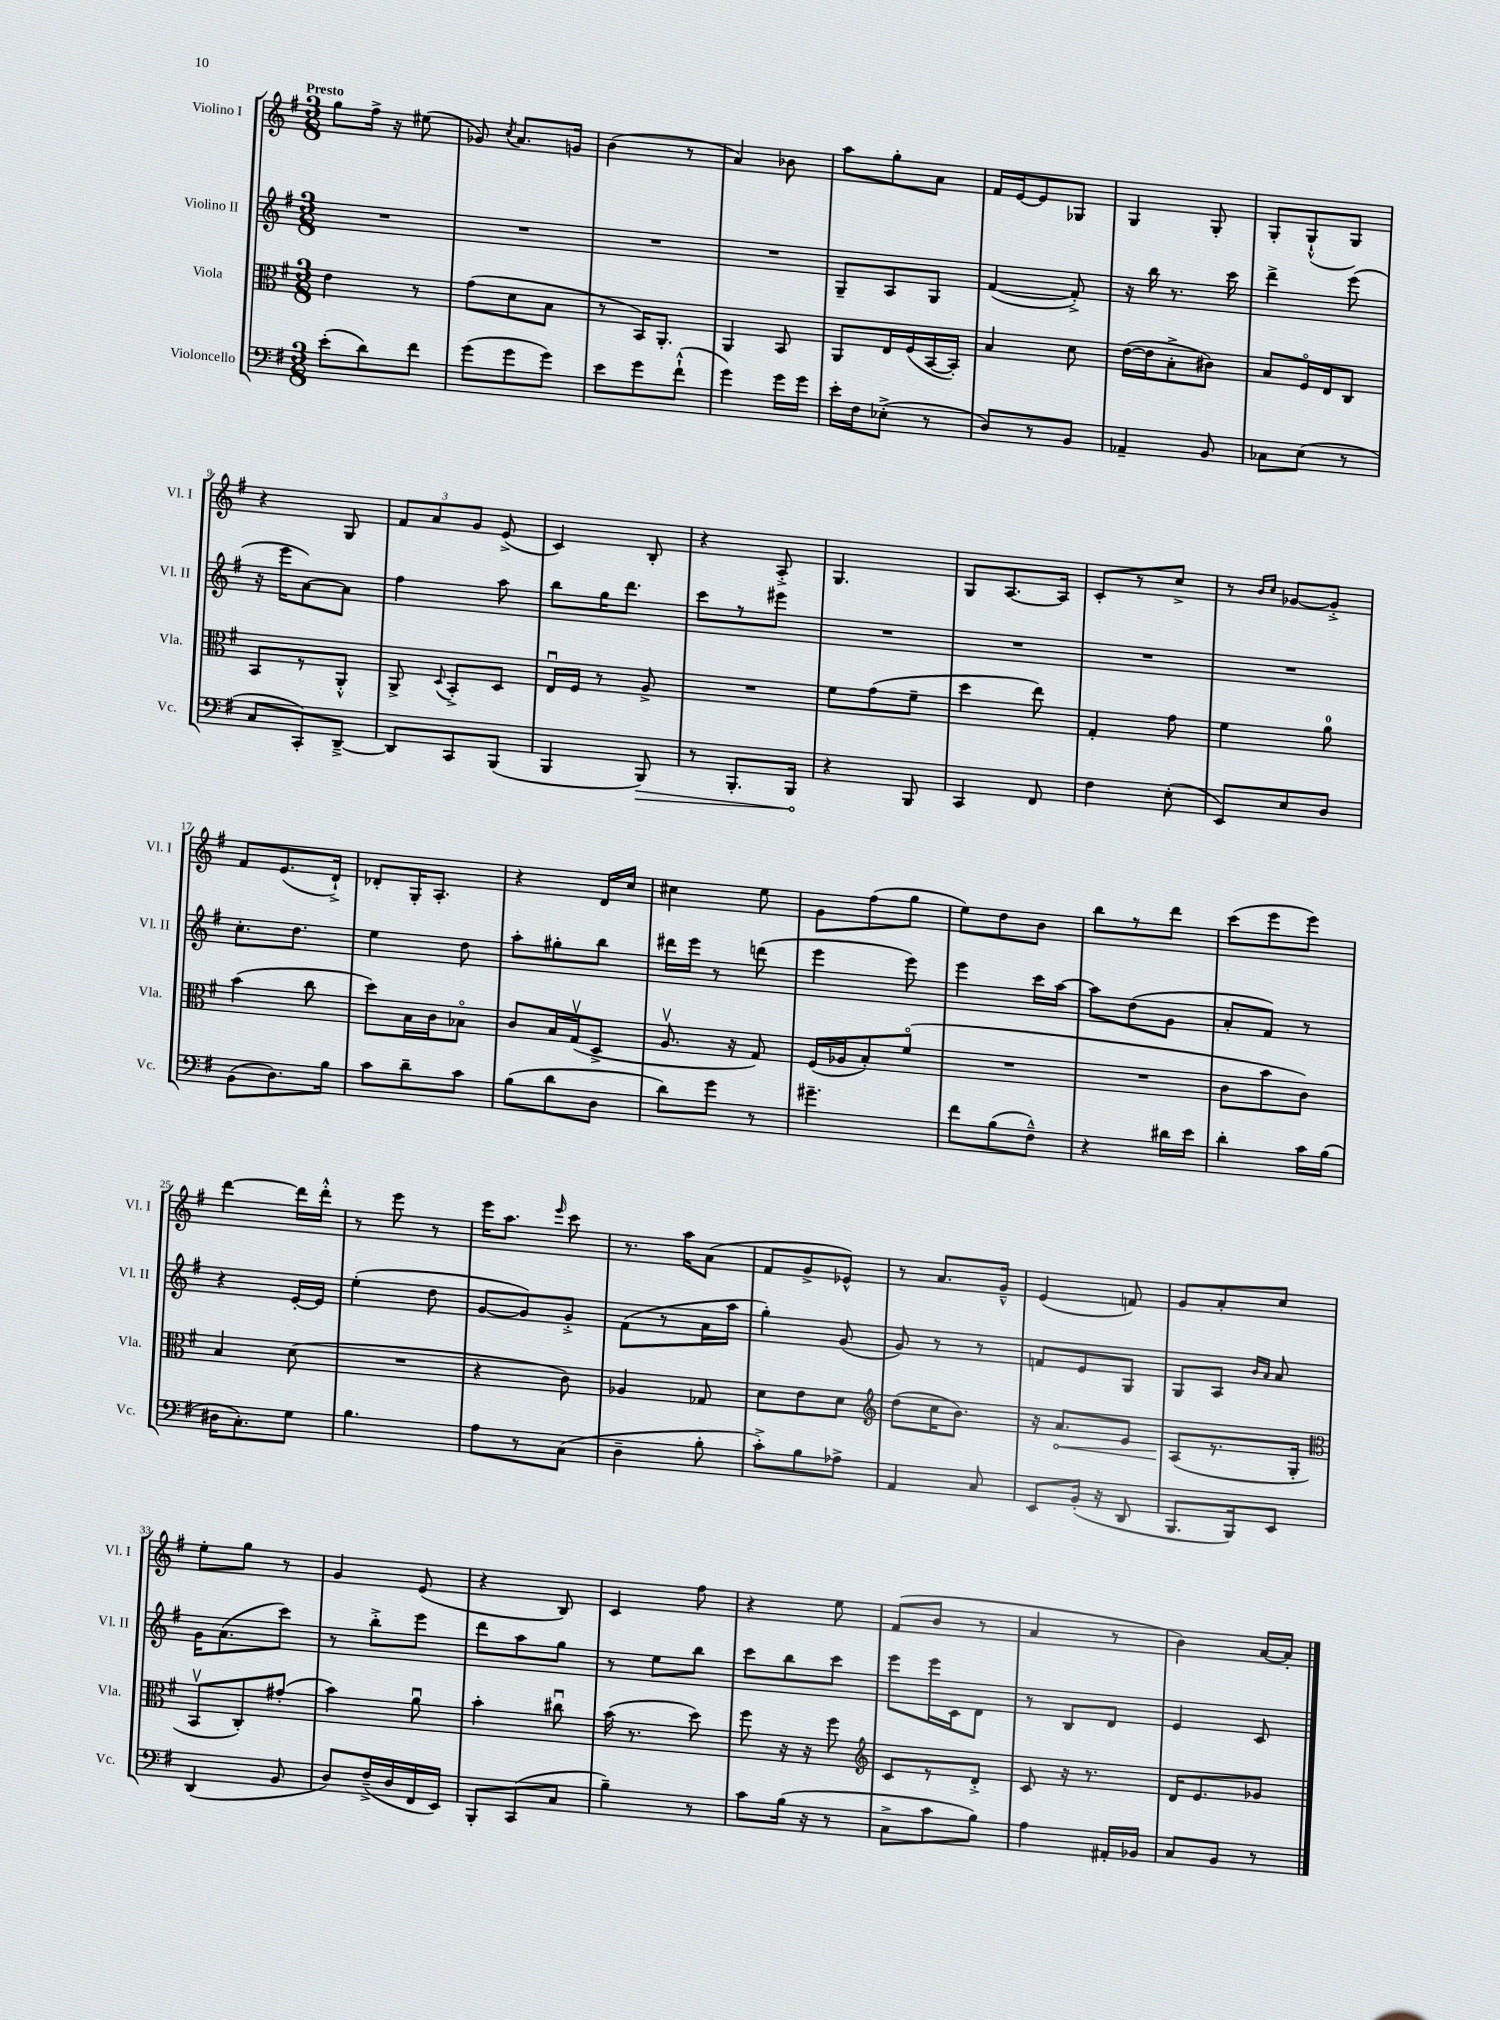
<<
\new StaffGroup <<
\new Staff = "s0" \with { instrumentName = "Violino I" shortInstrumentName = "Vl. I" } {
    \clef treble \key g \major \numericTimeSignature \time 3/8 \tempo "Presto"
    \autoBeamOff g''8[ fis''16]-> r16 eis''8( |
    ges'8) \acciaccatura { c''8 } a'8.[ g'16] |
    b'4( r8 |
    a'4) bes'8 |
    a''8[ g''8-. a'8] |
    fis'16[ e'16~ e'8 ges8] |
    g4 g8-. |
    g8[-. g8-!-^( g8]) |
    r4 g8 |
    \tuplet 3/2 { fis'8[ a'8 g'8] } e'8->( |
    c'4) b8-. |
    r4 a8-.-> |
    g4. |
    g8[ a8.~ a16] |
    c'8[-. r8 c''8]-> |
    r8 \grace { b'16[ c''16] } ges'8[~ ges'8]-.-> |
    fis'8[ e'8.( d'16]-!->) |
    des'8[-. g16-. a8.]-. |
    r4 d'16[ c''16] |
    cis''4 e''8 |
    g'8[ fis''8( g''8] |
    e''8[) d''8 b'8] |
    b''8[ r8 d'''8] |
    c'''8[( e'''8 e'''8]) |
    d'''4~ d'''16[ d'''16]-.-^ |
    r8 e'''8 r8 |
    e'''16[ a''8.] \grace { e'''16 } c'''8 |
    r8. a''16[ a'8]( |
    fis'8[ g'8-> ees'8]-^) |
    r8 a'8.[ g'16]---^ |
    e'4( f'8) |
    g'8[ a'8-. c''8] |
    e''8[-. g''8] r8 |
    g'4 e'8( |
    r4 b8) |
    c'4 fis''8 |
    r4 e''8 |
    fis'8[( b'8] r8 |
    a'4 r8 |
    b'4) a'16[~ a'16]-. \bar "|." |
}
\new Staff = "s1" \with { instrumentName = "Violino II" shortInstrumentName = "Vl. II" } {
    \clef treble \key g \major \numericTimeSignature \time 3/8
    \autoBeamOff R4. |
    R4. |
    R4. |
    R4. |
    g8[-- a8 g8] |
    fis'4~( fis'8-.->) |
    r16 b''16 r8. c'''16 |
    d'''4-> e'''8( |
    r16 e'''16[ a'8~) a'8] |
    fis''4 a''8 |
    b''8[ g''16 d'''8.] |
    c'''8[ r8 eis'''8] |
    R4. |
    R4. |
    R4. |
    R4. |
    c''8.[-. d''8.] |
    e''4 d''8 |
    a''8[-. gis''8-. b''8] |
    dis'''16[ e'''16] r8 d'''8( |
    e'''4 e'''8) |
    e'''4 c'''16[ a''16]~ |
    a''8[ d''8( g'8] |
    a'8[-. fis'8]) r8 |
    r4 e'16[~-. e'16] |
    e''4-.( d''8 |
    g'8[~ g'8) g'8]-.-> |
    fis'8[( r8 a'16 a''16] |
    g''4-.) g'8( |
    g'8) r8 r8 |
    f'8[ e'8 g8] |
    g8[ a8] \grace { b'16[ a'16] } a'8 |
    g'16[ a'8.( c'''8]) |
    r8 b''8[-.-> e'''8] |
    d'''8[ a''8 g''8] |
    r8 e''8[ b''8] |
    c'''8[ b''8 c'''8] |
    e'''8[ e'''16 c'16 d'8] |
    r8 b8[ d'8] |
    e'4 c'8 \bar "|." |
}
\new Staff = "s2" \with { instrumentName = "Viola" shortInstrumentName = "Vla." } {
    \clef alto \key g \major \numericTimeSignature \time 3/8
    \autoBeamOff e'4 r8 |
    g'8[( d'8 b8] |
    r8 b,16[) a,8.]-. |
    a,4 b,8 |
    a,8[ e16 fis16( b,16~ b,16]-.) |
    b4 d'8 |
    e'16[~( e'16 b8-.-> cis'8]) |
    b8[ fis16\flageolet e16 c8] |
    b,8[ r8 a,8]-.-^ |
    a,8-> \appoggiatura { d8 } b,8[-.-> d8] |
    e16[\downbow fis16] r8 a8-> |
    R4. |
    fis'8[ g'8( fis'8]-- |
    d''4 e''8) |
    g4-. g'8 |
    fis'4 a'8-0 |
    b'4( c''8 |
    d''8[) b16 c'16 bes8]\flageolet |
    c'8[ b16 g16\upbow( d8]-> |
    a8.\upbow r16 g8) |
    fis16[( aes16 b8-.) fis'8]\flageolet( |
    R4. |
    R4. |
    c'8[ b'8 c'8]) |
    b4 d'8( |
    R4. |
    r4 c'8) |
    aes4 ges8 |
    d'8[ e'8 d'8] |
    \clef treble d''8[( c''16 b'8.]) |
    r16 \once \override Hairpin.circled-tip = ##t a'8.[\< e'8] |
    a8[\!( r8. g16]-. |
    \clef alto b,8[\upbow c8-.) gis'8]-.( |
    b'4) a'8\downbow |
    b'4-. cis''8\downbow |
    b'16( r8. d''8) |
    fis''8 r16 r16 fis''8 |
    \clef treble c'8[ r8 d'8]-.-> |
    c'8 r16 r8. |
    d'16[ e'8. ges'8] \bar "|." |
}
\new Staff = "s3" \with { instrumentName = "Violoncello" shortInstrumentName = "Vc." } {
    \clef bass \key g \major \numericTimeSignature \time 3/8
    \autoBeamOff e'8[-.( d'8) fis'8] |
    g'8[( g'8 g'8]) |
    e'8[ g'8 fis'8]-!-^( |
    g'4) g'16[ g'16] |
    e'16[-. fis16 ees8]-.->( r8 |
    d8[) r8 b,8] |
    aes,4-- b,8 |
    ces8[ e8]( r8 |
    c8[ c,8-.) d,8]~---> |
    d,8[ c,8 b,,8]( |
    b,,4 \once \override Hairpin.circled-tip = ##t b,,8\>) |
    r8 b,,8.[-. b,,16]\! |
    r4 b,,8 |
    c,4 fis,8 |
    fis4 e8-.( |
    e,8[) e8 d8] |
    b,8[( d8.) b16] |
    c'8[ d'8-- c'8] |
    b8[( d'8 d8] |
    d'8[) g'8] r8 |
    gis'4.-- |
    fis'8[ b8( fis8]---^) |
    r4 dis'16[ e'16] |
    d'4-. c'16[ b16]( |
    dis16[ c8.-.) g8] |
    b4. |
    a8[ r8 c8]( |
    d4-- b8-. |
    c'8[-.->) b8 aes8]-> |
    a,4 c8 |
    e,8[ b,16]-.( r16 d,8 |
    b,,8.[ b,,16) e,8] |
    d,4( b,8 |
    d8[) fis16--->( d16 fis,16 e,16]) |
    b,,8[-. c,8( c8] |
    b4--) r8 |
    c'8[ b16]( r16 r8 |
    c8[-> c'8 b8]) |
    a4 ais,16[-. bes,16] |
    c8[ b,8] r8 \bar "|." |
}
>>
>>
